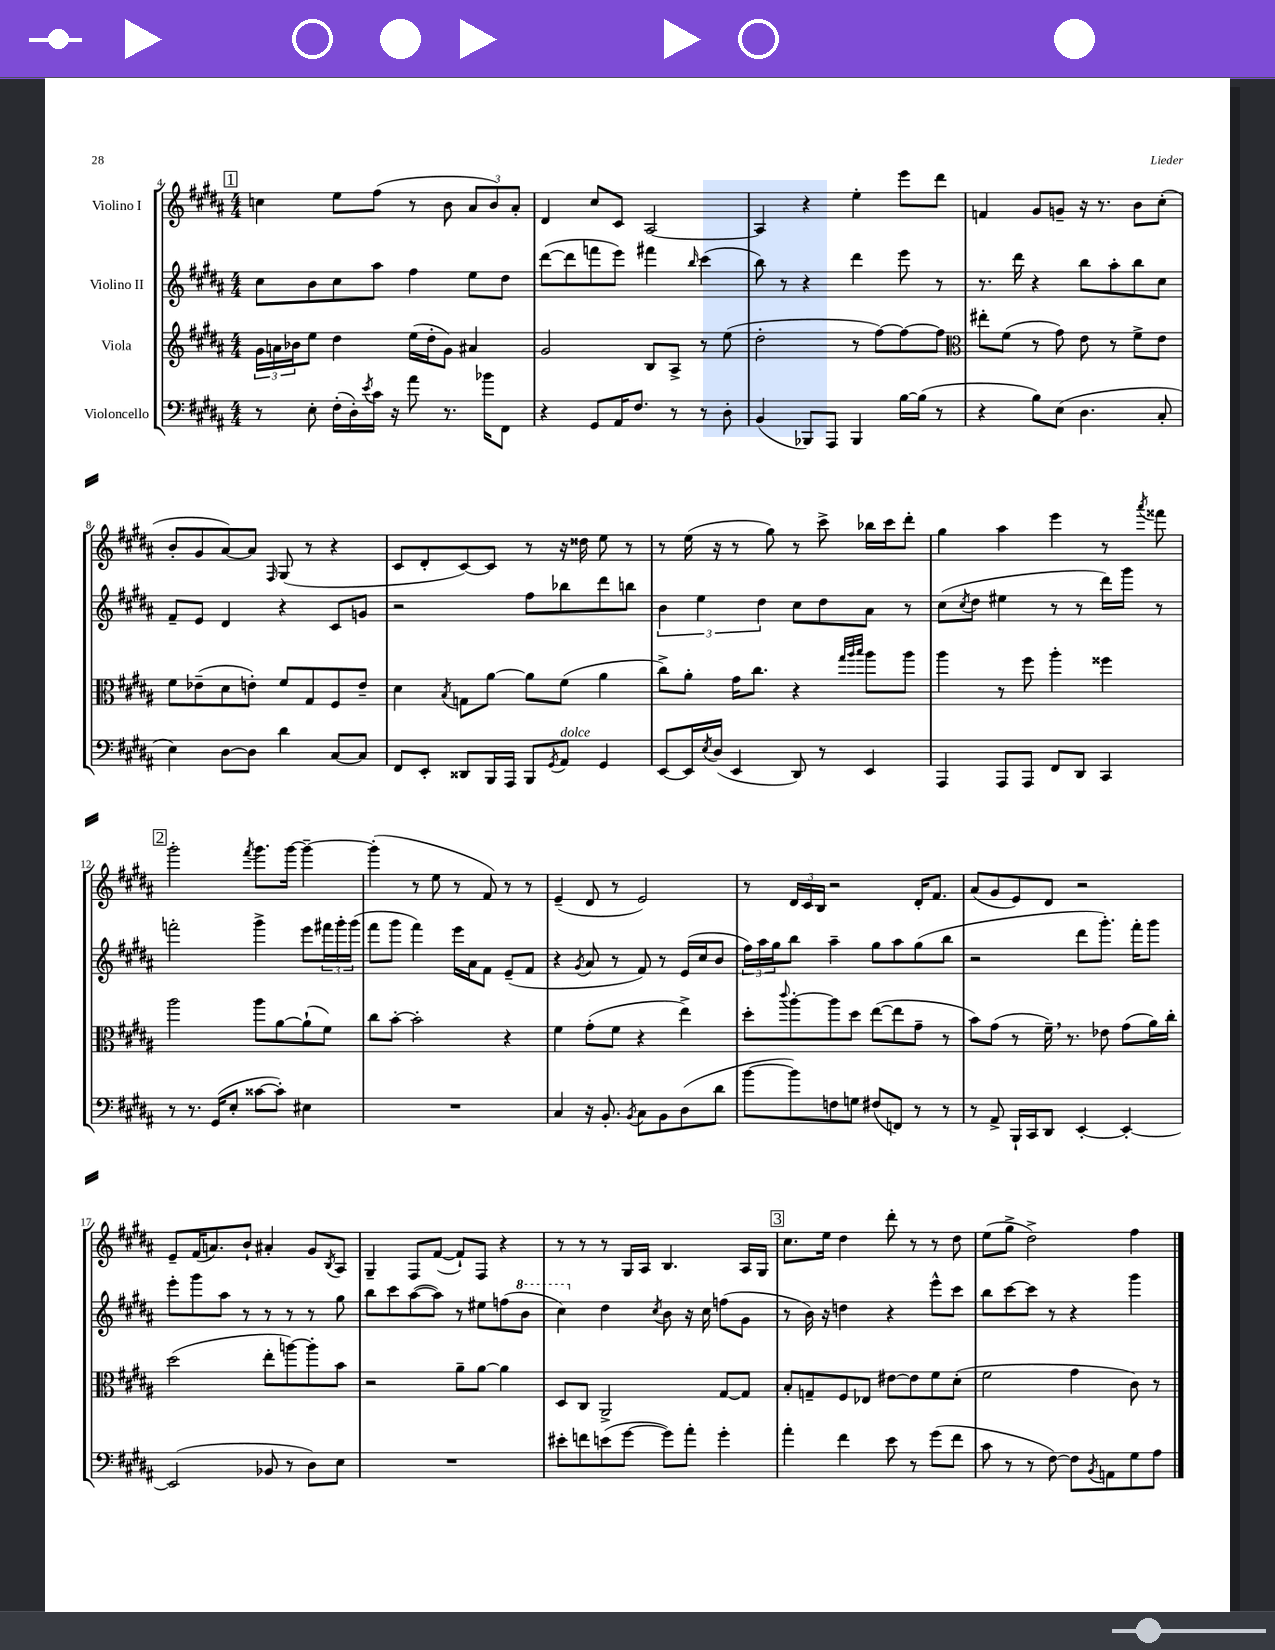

**kern	**kern	**kern	**kern
*staff4	*staff3	*staff2	*staff1
*clefF4	*clefG2	*clefG2	*clefG2
*k[f#c#g#d#a#]	*k[f#c#g#d#a#]	*k[f#c#g#d#a#]	*k[f#c#g#d#a#]
*M4/4	*M4/4	*M4/4	*M4/4
8r	24g#	8cc#	4cc
.	24a	.	.
.	24b-	.	.
8E'	8ee	8b	.
(16F#'	4dd#	8cc#	8ee
16D#')	.	.	.
8qe	.	.	.
16c#	.	8aa#	(8ff#
16r	.	.	.
8a#	(16ee	4ff#	8r
.	16dd#'	.	.
8.r	8g#)	.	8b
.	4a#	8ee	12a#
16b-	.	.	.
.	.	.	12b)
8FF#	.	8dd#	.
.	.	.	12a#'
=	=	=	=
4r	2g#	([8ddd#	4d#
.	.	8ddd#]	.
8GG#	.	8fff	8cc#
16AA#	.	8eee)	8c#
8.F#	.	.	.
.	8B	4fff#	[2A#
8r	8A#^	.	.
.	.	16qqbb	.
8r	8r	(4ccc#	.
8D#'	(8ee	.	.
=	=	=	=
(4BB	2dd#'	8bb)	4A#]
.	.	8r	.
8BBB-)	.	4r	4r
8AAA#	.	.	.
4BBB-	8r	4ddd#	4ee'
.	[8ff#)	.	.
[16B	8ff#_	8eee	8eee
(16B]	.	.	.
8r	8ff#]	8r	8ddd#
=	=	=	=
*	*clefC3	*	*
4r	8ee#'	8.r	4f
.	(8f#	.	.
.	.	16ddd#	.
8B)	8r	4r	8g#
(8E	8g#)	.	8g~
4.D#	8e	8bb	16r
.	.	.	8.r
.	8r	8aa#'	.
.	8f#^	8bb	8b
8C#'	8e	8cc#	(8cc#'
=	=	=	=
4E)	8f#	8f#~	8b'
.	(8e-~	8e	8g#
[8D#	8d#	4d#	[8a#)
8D#]	8e')	.	8a#]
.	.	.	16qqF#
4d#	8f#	4r	(8G#
.	8G#	.	8r
[8C#	8F#	8c#	4r
8C#]	8e~	8g	.
=	=	=	=
8FF#	4d#	2r	8c#
8EE'	.	.	8d#'
.	8qB	.	.
8DD##	8G	.	[8c#)
16BBB	[8a#	.	8c#]
16AAA#	.	.	.
8BBB	8a#]	8ff#	8r
8qGG#	.	.	.
8AA#	(8f#	8bb-	16r
.	.	.	16dd##
4GG#	4a#	8ddd#	8ee
.	.	8bb	8r
=	=	=	=
[8EE	8cc#^)	6b	8r
16EE]	8a#'	.	(16ee
.	.	6ee	.
8qE	.	.	.
(16D#	.	.	16r
4EE	16g#	.	8r
.	8.cc#	.	.
.	.	6dd#	.
.	.	.	8gg#)
8DD#)	4r	8cc#	8r
8r	.	8dd#	8ccc#^
.	32qqgg#	.	.
.	32qqaa#	.	.
.	32qqbb	.	.
4EE	8aa#	8a#	16bb-
.	.	.	16ccc#
.	8aa#	8r	8ddd#'
=	=	=	=
4AAA#	4aa#	(8cc#	4gg#
.	.	8qcc#	.
.	.	8dd#	.
8AAA#	8r	4ee#	4aa#
8AAA#	8ff#	.	.
8FF#	4aa#'	8r	4eee
8DD#	.	8r	.
4CC#	4ff##	16ddd#)	8r
.	.	16ggg#	.
.	.	.	8qaaa#
.	.	8r	8fff##
=	=	=	=
8r	2aa#	2fff'	2ggg#'
8.r	.	.	.
(16GG#	.	.	.
8E'	.	.	.
.	.	.	8qfff#
[8c##	8aa#	4ggg#^	8.ggg#
8c##'])	[8a#	.	.
.	.	.	[16ggg#
4E#	(8a#`]	8eee	4ggg#~_
.	8f#)	24fff#	.
.	.	24ggg#'	.
.	.	(24ggg#	.
=	=	=	=
1r	8cc#	8fff#	(4ggg#']
.	[8b'	8ggg#	.
.	2b']	4fff#)	8r
.	.	.	8ee
.	.	16eee	8r
.	.	16a#	.
.	.	8f#	8f#)
.	4r	(8e~	8r
.	.	8f#	8r
=	=	=	=
4C#	4f#	4r	(4e~
.	.	8qg#	.
16r	(8g#'	8a#	8d#
8.BB'	.	.	.
.	8f#	8r	8r
8qBB	.	.	.
8C#	4r	8f#)	2e)
8BB	.	8r	.
(8D#	4ee^)	(16e	.
.	.	16cc#	.
8d#	.	8b	.
=	=	=	=
[8b	8dd#'	24ff#)	8r
.	.	24aa#	.
.	.	24gg#	.
.	8qqccc#	.	.
8b])	[8aa#'	8bb	24d#
.	.	.	24c#
.	.	.	24B
8F	8aa#]	4aa#~	2r
8G	8dd#	.	.
(8F#	([8ee	8gg#	.
8FF)	8ee]	8aa#	.
8r	8g#~	(8gg#	16d#'
.	.	.	8.f#
8r	8r	8bb	.
=	=	=	=
8r	8b)	2r	(8a#
8AA#^	(8g#	.	8g#
16BBB`	8r	.	8e)
16CC#	.	.	.
8DD#	16f#~)	.	8d#
.	8.r	.	.
[4EE'	.	8ddd#	2r
.	8e-	8.ggg#')	.
4EE'_	(8g#	.	.
.	.	16fff#'	.
.	16a#)	8ggg#	.
.	16cc#'	.	.
=	=	=	=
(2EE]	(2dd#	8eee'	8e~
.	.	8ggg#	(16f#
.	.	.	8.a)
.	.	8aa#	.
.	.	8r	8b`
8BB-	8ee'	8r	4a#'
8r	[8aa)	8r	.
8D#)	8aa']	8r	8g#
.	.	.	8qB
8E	8b	8gg#	8A#
=	=	=	=
1r	2r	8bb	4G#~
.	.	8ccc#	.
.	.	([8aa#	8F#
.	.	8aa#])	([8f#
.	8a#~	8r	8f#`])
.	[8a#	8ee#	8F#
.	4a#]	(8ff	4r
.	.	8bb	.
=	=	=	=
8e#'	8D#	4ccc#)	8r
8f	8C#	.	8r
(8e	2AA#^	4dd#	8r
[8g#	.	.	16G#
.	.	.	16A#
.	.	8qcc#	.
8g#])	.	8b	4.B
8a#'	.	16r	.
.	.	16cc#	.
4g#'	[8G#	(8ff	.
.	8G#]	8g#	16A#
.	.	.	16G#
=	=	=	=
4a#'	8B'	8r	8.cc#
.	8G~	16b)	.
.	.	16r	16ee
4f#	8F#	4dd	4dd#
.	8E-	.	.
8e	[8e#	4r	8ddd#'
8r	8e#]	.	8r
(8g#	8f#	8eee^^	8r
8f#	(8d#'	8ccc#	8dd#
=	=	=	=
8c#	2f#	8bb	(8ee
8r	.	[8ccc#	8gg#^
8r	.	8ccc#]	2dd#^)
[8F#)	.	8r	.
8F#]	4g#	4r	.
8qBB	.	.	.
8AA	.	.	.
8G#	8c#)	4ggg#	4ff#
8A#	8r	.	.
==	==	==	==
*-	*-	*-	*-
